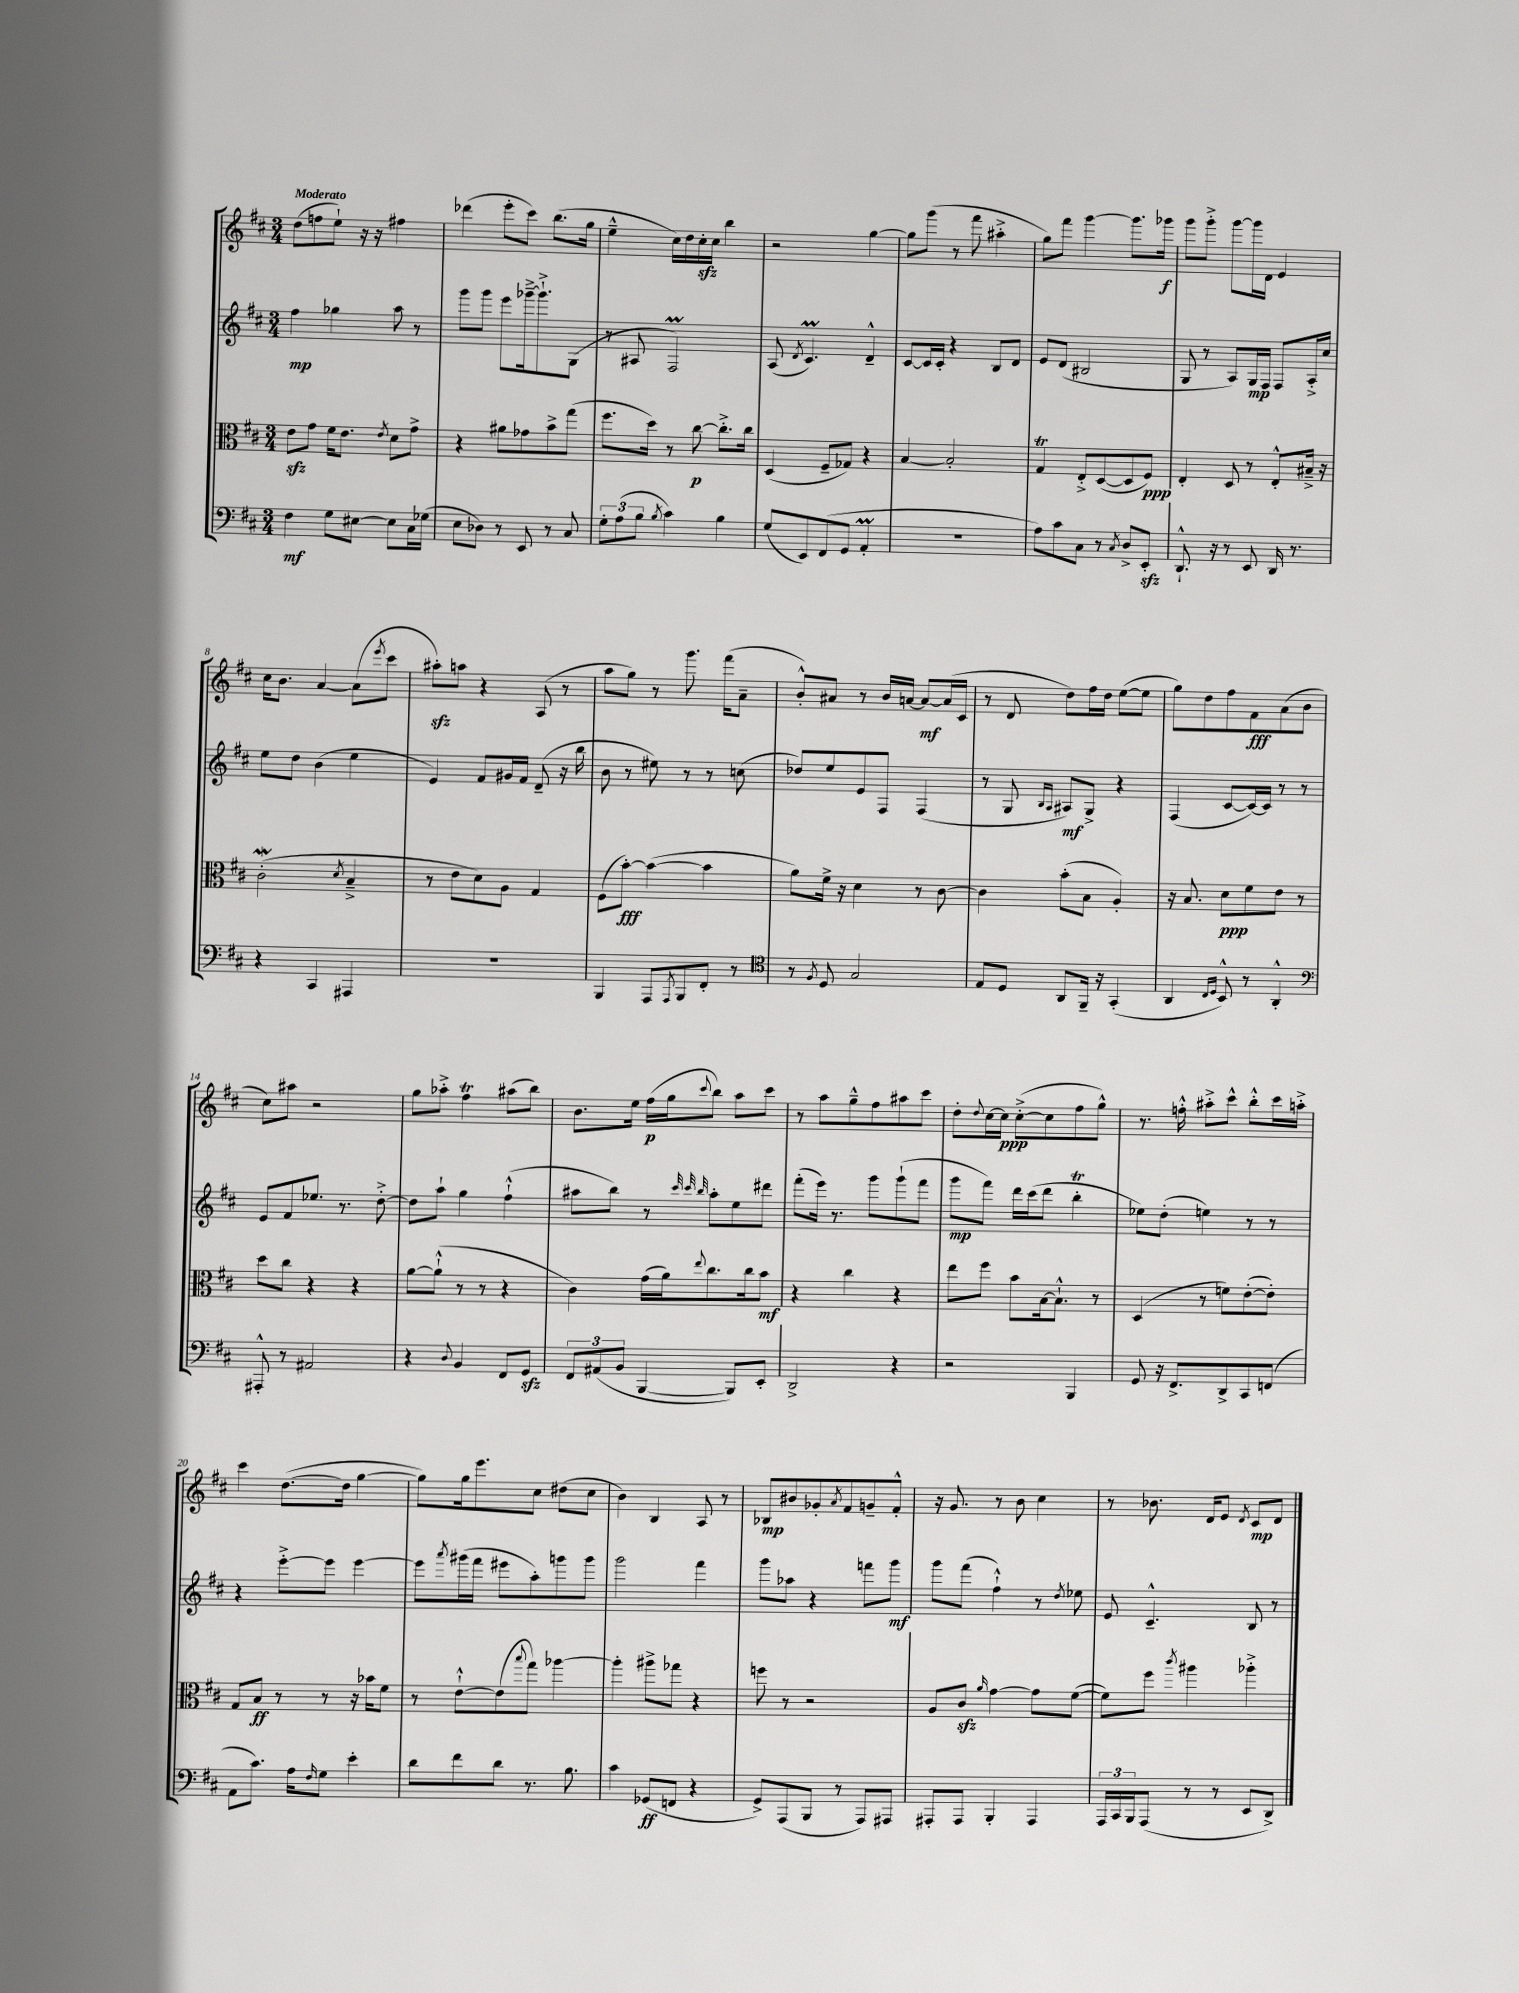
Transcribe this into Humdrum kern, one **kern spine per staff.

**kern	**kern	**kern	**kern
*staff4	*staff3	*staff2	*staff1
*clefF4	*clefC3	*clefG2	*clefG2
*k[f#c#]	*k[f#c#]	*k[f#c#]	*k[f#c#]
*M3/4	*M3/4	*M3/4	*M3/4
4F#	8e	4ff#	(8dd
.	8g	.	8ff
8G	16f#	4gg-	8ee`)
.	8.e	.	.
[8E#	.	.	16r
.	.	.	16r
.	8qe	.	.
8E#]	8d	8aa	4ff#
16C#	8g^	8r	.
(16G-	.	.	.
=	=	=	=
8E	4r	8ggg	(4ddd-
8D-)	.	8ggg	.
8r	8a#	8eee	8eee'
8EE	8g-	[16ggg-~^	8ccc#)
.	.	8.ggg-`^]	.
8r	8b^	.	(8.bb
8C#	(8gg	(8G	.
.	.	.	16gg
=	=	=	=
12G'	8.ff#	8r	4ee~^^
(12A	.	.	.
.	.	8A#	.
12B	.	.	.
.	16dd)	.	.
8qB	.	.	.
4c#)	8r	2F#)	16cc#)
.	.	.	16dd
.	[8cc#	.	16cc#'
.	.	.	16cc#
4B	8.cc#'^]	.	4bb
.	16cc#	.	.
=	=	=	=
(8G	(4D	(8A	2r
.	.	8qd	.
8EE)	.	4.c#)	.
(8FF#	8F#~	.	.
8GG	8G-)	.	.
4AA'	4r	4d~^^	[4gg
=	=	=	=
2.r	[4B	[8c#	8gg]
.	.	16c#]	(8ggg
.	.	16c#'	.
.	2B']	4r	8r
.	.	.	8fff#
.	.	8B	4aa#'^
.	.	8d	.
=	=	=	=
8A)	4G	8e	8gg)
8c#	.	(8d	8fff#
8C#	8E'^	2B#	[4ggg
8r	([8D	.	.
8qC#	.	.	.
8D^	8D]	.	8.ggg]
8EE'	8F#)	.	.
.	.	.	16ggg-
=	=	=	=
8.DD`^^	4E'	8G	8ggg
.	.	8r	8ggg'^
16r	.	.	.
8r	8D	8A)	[8ggg
8EE	8r	16G	16ggg]
.	.	16F#	16d
16DD	8E'^^	8F#	4e
8.r	.	.	.
.	16B#~^	16A'^	.
.	16r	16cc#	.
=	=	=	=
4r	(2c#'	8ee	16cc#
.	.	.	8.b
.	.	8dd	.
4CC#	.	(4b	[4a
.	8qd	.	.
4AAA#	4B~^	4ee	(8a]
.	.	.	8qeee
.	.	.	8ccc#
=	=	=	=
2.r	8r	4e)	8aa#')
.	8e	.	8aa
.	8d)	8f#	4r
.	8A	16g#	.
.	.	16f#	.
.	4G	(8d~	(8A
.	.	16r	8r
.	.	16bb	.
=	=	=	=
4BBB	(8F#	8b	8aa
.	[8b')	8r	8gg)
8AAA	(4b_	8ee#)	8r
8qAAA	.	.	.
8BBB	.	8r	8.ggg
8FF#'	4b]	8r	.
.	.	.	(16fff#
8r	.	(8cc	8a~
=	=	=	=
*clefC4	*	*	*
8r	8a)	8dd-)	8b'^^)
8qF#	.	.	.
8D	16f#^	8ee	8a#
.	16r	.	.
2G	4d	8e	8r
.	.	8F#	16b
.	.	.	[16a
.	8r	(4F#	8a_
.	[8c#	.	(16a]
.	.	.	16c#
=	=	=	=
8E	4c#]	8r	8r
8D	.	8G	8d
.	.	16qqB	.
.	.	16qqA	.
8AA	(8b'	8A#)	8dd)
16FF#~	8B	8G^	16ff#
16r	.	.	16dd
(4GG'	4A')	4r	([8ee
.	.	.	8ee]
=	=	=	=
4AA	16r	(4F#	8gg)
.	8.B	.	.
.	.	.	8dd
16qqC#	.	.	.
16qqD	.	.	.
8BB^^)	8d	[8c#	8ff#
8r	8f#	16c#_)	8f#
.	.	16c#]	.
4AA'^^	8e	8r	(8a
.	8r	8r	8b
=	=	=	=
*clefF4	*	*	*
8AAA#'^^	8dd	8e	8cc#)
8r	8cc#	8f#	8aa#
2AA#	4r	8.ee-	2r
.	.	8.r	.
.	4r	.	.
.	.	[8dd'^	.
=	=	=	=
4r	[8a	8dd]	8gg
.	(8a`^^]	8aa`	8aa-'^
8qqD	.	.	.
4BB	8r	4gg	4ff#
.	8r	.	.
8FF#	4r	(4ff#`^^	(8aa#
8GG	.	.	8bb)
=	=	=	=
12FF#	4c#)	8aa#	8.b
(12AA#	.	.	.
.	.	8bb)	.
12BB	.	.	.
.	.	.	16ee
[4BBB	(16g	8r	(16ff#
.	16a)	.	16gg
.	.	32qqccc#	.
.	.	32qqccc#	.
.	8qqee	32qqbb	8qqccc#
.	8.cc#	8aa#'	8bb)
8BBB])	.	8ee	8aa
.	16cc#	.	.
8EE'	8b	8ddd#	8ccc#
=	=	=	=
2DD^	4r	(8fff#'	8r
.	.	16eee)	8aa
.	.	8.r	.
.	4cc#	.	8gg~^^
.	.	8ggg	8ff#
4r	4r	(8ggg`	8aa#
.	.	8fff#	8ccc#
=	=	=	=
2r	8ee	8ggg	8dd'
.	.	.	8qqdd
.	8ff#	8fff#)	[16cc#
.	.	.	16cc#]
.	8b	16ddd	([8cc#'^
.	.	(16ccc#	.
.	[16B	8ddd	8cc#]
.	8.B`^^]	.	.
4BBB	.	4bb'	8ff#
.	8r	.	8gg^^)
=	=	=	=
8GG	(4D	8ee-)	8.r
16r	.	(8dd'	.
8.FF#^	.	.	16ff'^^
.	8r	4ee)	8aa#'^
8DD^	8f)	.	8ccc#^^
8CC#	([8e'	8r	8bb'^^
(8FF	8e'])	8r	16ccc#
.	.	.	16aa'^
=	=	=	=
8AA	8G	4r	4ccc#
8.c#)	8B	.	.
.	8r	[8eee'^	([8.dd
16A	.	.	.
16qqF#	.	.	.
8G	8r	8eee]	.
.	.	.	16dd]
4e'	16r	[4eee	[4gg
.	16b-	.	.
.	8f#	.	.
=	=	=	=
8d	8r	8eee]	8gg])
.	.	8qaaa	.
8f#	[8e`^^	(16ggg#	16gg
.	.	16fff#	8.eee
8d	(8e]	8eee#	.
.	8qqbb	.	.
8.r	8gg)	8aa')	8cc#
.	[4aa-	8ggg	(8dd#
8.B	.	.	.
.	.	8ggg	8cc#
=	=	=	=
4c#	4aa-']	2ggg	4b)
(8GG-	8aa#^	.	4B
8FF	8gg-	.	.
4r	4r	4fff#	8A
.	.	.	8r
=	=	=	=
8GG^)	8ff	8ggg	8B-
(8AAA	8r	8aa-	8b#
8BBB	2r	4r	8g-'
.	.	.	8qa
8r	.	.	8f#
8AAA)	.	8fff	8g~
8AAA#	.	8ggg	8f#'^^
=	=	=	=
8AAA#'	8A	8ggg	16r
.	.	.	8.g
8AAA#	8c#	(8fff#	.
.	16qqa	.	.
4BBB'	[4g	4ff#`^^)	8r
.	.	.	8b
4AAA#	8g]	8r	4cc#
.	.	8qdd	.
.	([8f#	8ee-	.
=	=	=	=
24AAA	8f#])	8e	8r
24CC#	.	.	.
24BBB	.	.	.
(8AAA	8ff#	4.c#~^^	8.b-
.	8qccc#	.	.
8r	4aa#	.	.
.	.	.	16d
8r	.	.	8e
.	.	.	8qd
8EE	4aa-'^	8B	8c#
8DD^)	.	8r	8d
==	==	==	==
*-	*-	*-	*-
